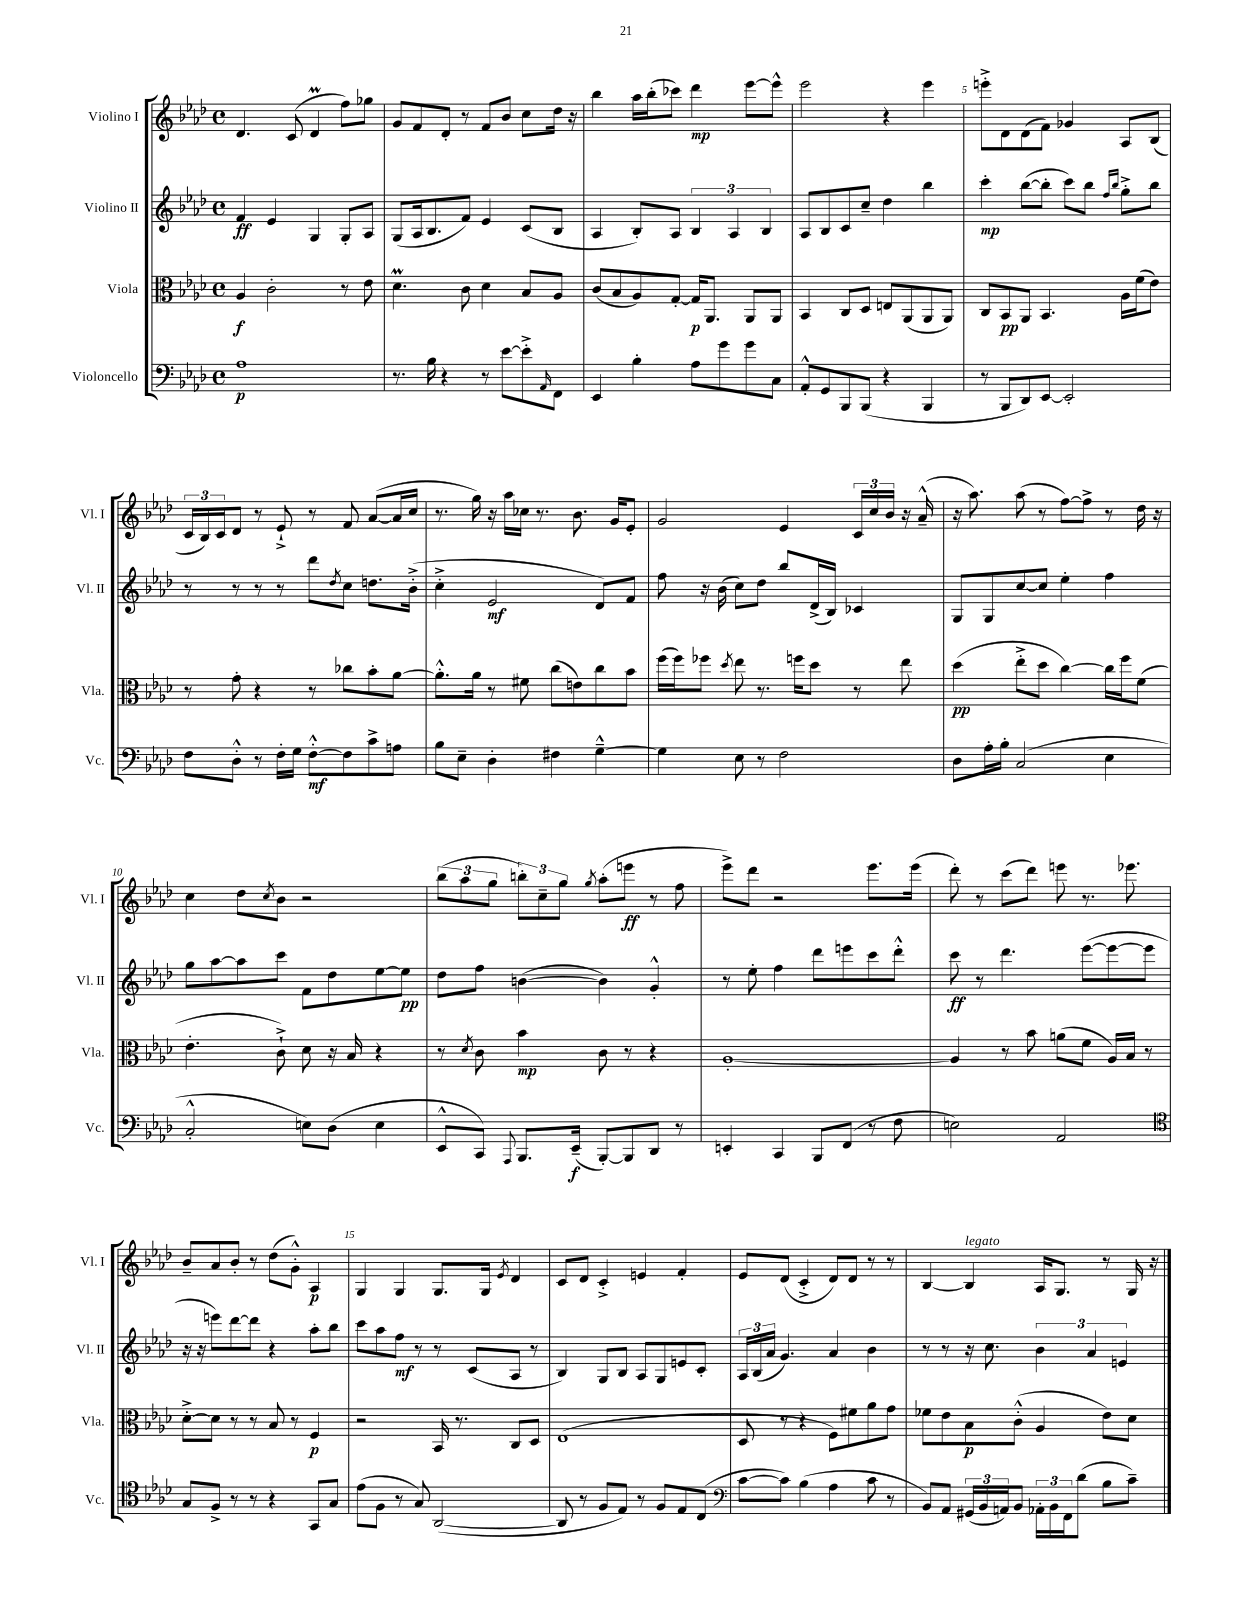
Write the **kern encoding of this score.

**kern	**dynam	**kern	**dynam	**kern	**dynam	**kern	**dynam
*part4	*part4	*part3	*part3	*part2	*part2	*part1	*part1
*staff4	*staff4	*staff3	*staff3	*staff2	*staff2	*staff1	*staff1
*I"Violoncello	*	*I"Viola	*	*I"Violino II	*	*I"Violino I	*
*I'Vc.	*	*I'Vla.	*	*I'Vl. II	*	*I'Vl. I	*
*clefF4	*	*clefC3	*	*clefG2	*	*clefG2	*
*k[b-e-a-d-]	*	*k[b-e-a-d-]	*	*k[b-e-a-d-]	*	*k[b-e-a-d-]	*
*M4/4	*	*M4/4	*	*M4/4	*	*M4/4	*
*met(c)	*	*met(c)	*	*met(c)	*	*met(c)	*
=1	=1	=1	=1	=1	=1	=1	=1
1A-	p	4A-/	f	4f/	ff	4.d-/	.
.	.	2c'\	.	4e-/	.	.	.
.	.	.	.	.	.	(8c/	.
.	.	.	.	4G/	.	4d-M/	.
.	.	8r	.	8G'/L	.	8ff\L)	.
.	.	8e-\	.	8A-/J	.	8gg-X\J	.
=2	=2	=2	=2	=2	=2	=2	=2
8.r	.	4.d-M\	.	(8G/L	.	8g/L	.
.	.	.	.	16A-/k	.	8f/	.
16B-\	.	.	.	8.B-/	.	.	.
4r	.	.	.	.	.	8d-'/J	.
.	.	8c\	.	8f/J)	.	8r	.
8r	.	4d-\	.	4e-/	.	8f/L	.
[8e-\L	.	.	.	.	.	8b-/J	.
8e-'^\]	.	8B-/L	.	(8c/L	.	8cc\L	.
16qqAA-/	.	.	.	.	.	.	.
8FF\J	.	8A-/J	.	8B-/J	.	16dd-\Jk	.
.	.	.	.	.	.	16r	.
=3	=3	=3	=3	=3	=3	=3	=3
4EE-/	.	(8c/L	.	4A-/	.	4bb-\	.
.	.	8B-/	.	.	.	.	.
4B-'\	.	8A-/)	.	8B-'/L)	.	16aa-\LL	.
.	.	.	.	.	.	(16bb-'\J	.
.	.	[8G'/J	.	8A-/J	.	8ccc-X\J)	.
8A-\L	.	16G/KL]	p	6B-/	.	4ddd-\	mp
.	.	8.AA-/J	.	.	.	.	.
8g\	.	.	.	.	.	.	.
.	.	.	.	6A-/	.	.	.
8g\	.	8AA-/L	.	.	.	[8eee-\L	.
.	.	.	.	6B-/	.	.	.
8C\J	.	8AA-/J	.	.	.	8eee-^^\J]	.
=4	=4	=4	=4	=4	=4	=4	=4
8AA-'^^/L	.	4BB-/	.	8A-/L	.	2eee-\	.
8GG/	.	.	.	8B-/	.	.	.
8BBB-/	.	8C/L	.	8c/	.	.	.
(8BBB-/J	.	8D-/J	.	8cc~/J	.	.	.
4r	.	8En/L	.	4dd-\	.	4r	.
.	.	(8AA-/	.	.	.	.	.
4BBB-/	.	8AA-/	.	4bb-\	.	4eee-\	.
.	.	8AA-/J)	.	.	.	.	.
=5	=5	=5	=5	=5	=5	=5	=5
8r	.	8C/L	.	4ccc'\	mp	8eeen'^\L	.
8BBB-/L	.	8BB-/	pp	.	.	8d-\	.
8DD-/)	.	8AA-/J	.	([8bb-\L	.	(8d-\	.
[8EE-/J	.	4.BB-/	.	8bb-'\J]	.	8f\J)	.
2EE-'/]	.	.	.	8ccc\L)	.	4g-X/	.
.	.	.	.	8bb-\J	.	.	.
.	.	.	.	16qqff/LL	.	.	.
.	.	.	.	16qqbb-/JJ	.	.	.
.	.	16A-\LL	.	8gg'^\L	.	8A-/L	.
.	.	(16f\J	.	.	.	.	.
.	.	8e-\J)	.	8bb-\J	.	(8B-/J	.
!!LO:LB:g=z
=6	=6	=6	=6	=6	=6	=6	=6
8F\L	.	8r	.	8r	.	24c/LL	.
.	.	.	.	.	.	24B-/)	.
.	.	.	.	.	.	24c/J	.
8D-'^^\J	.	8g'\	.	8r	.	8d-/J	.
8r	.	4r	.	8r	.	8r	.
16F'\LL	.	.	.	8r	.	8e-`^/	.
16G\JJ	.	.	.	.	.	.	.
[8F'^^\L	mf	8r	.	8ddd-\L	.	8r	.
.	.	.	.	8qdd-/	.	.	.
8F\]	.	8cc-X\L	.	8cc\J	.	8f/	.
8c^\	.	8b-'\	.	8.ddn\L	.	([8a-/L	.
8An\J	.	[8a-\J	.	.	.	16a-/L]	.
.	.	.	.	(16b-'^\Jk	.	16cc/JJ	.
=7	=7	=7	=7	=7	=7	=7	=7
8B-\L	.	8.a-'^^\L]	.	4cc'^\	.	8.r	.
8E-~\J	.	.	.	.	.	.	.
.	.	16a-\Jk	.	.	.	16gg\)	.
4D-'\	.	8r	.	2e-/	mf	16r	.
.	.	.	.	.	.	16aa-\LL	.
.	.	8f#X\	.	.	.	16cc-X\JJ	.
.	.	.	.	.	.	8.r	.
4F#X\	.	(8cc\L	.	.	.	.	.
.	.	8en\)	.	.	.	8.b-\	.
[4G~^^\	.	8cc\	.	8d-/L)	.	.	.
.	.	.	.	.	.	16g/KL	.
.	.	8b-\J	.	8f/J	.	8e-'/J	.
=8	=8	=8	=8	=8	=8	=8	=8
4G\]	.	(16ff\LL	.	8ff\	.	2g/	.
.	.	16ff\J)	.	.	.	.	.
.	.	8ff-X\J	.	16r	.	.	.
.	.	.	.	(16b-\	.	.	.
.	.	8qdd-/	.	.	.	.	.
8E-\	.	8ee-\	.	8cc\L)	.	.	.
8r	.	8.r	.	8dd-\J	.	.	.
2F\	.	.	.	8bb-/L	.	4e-/	.
.	.	16ffn\KL	.	.	.	.	.
.	.	8dd-\J	.	(16d-^/L	.	.	.
.	.	.	.	16B-/JJ)	.	.	.
.	.	8r	.	4c-X/	.	24c/LL	.
.	.	.	.	.	.	24cc/	.
.	.	.	.	.	.	24b-/JJ	.
.	.	8ee-\	.	.	.	16r	.
.	.	.	.	.	.	(16a-~^^/	.
=9	=9	=9	=9	=9	=9	=9	=9
8D-\L	.	(4dd-\	pp	8G/L	.	16r	.
.	.	.	.	.	.	8.aa-\)	.
16A-'\L	.	.	.	8G/	.	.	.
16B-'\JJ	.	.	.	.	.	.	.
(2C/	.	8ee-'^\L	.	[8cc/	.	(8aa-\	.
.	.	8dd-\J	.	8cc/J]	.	8r	.
.	.	[4cc\)	.	4ee-'\	.	[8ff\L)	.
.	.	.	.	.	.	8ff^\J]	.
4E-\	.	16cc\LL]	.	4ff\	.	8r	.
.	.	16ff\J	.	.	.	.	.
.	.	(8f\J	.	.	.	16dd-\	.
.	.	.	.	.	.	16r	.
!!LO:LB:g=z
=10	=10	=10	=10	=10	=10	=10	=10
2C'^^/	.	4.e-'\	.	8gg\L	.	4cc\	.
.	.	.	.	[8aa-\	.	.	.
.	.	.	.	8aa-\]	.	8dd-\L	.
.	.	.	.	.	.	8qcc/	.
.	.	8c`^\)	.	8ccc\J	.	8b-\J	.
8En\L)	.	8d-\	.	8f\L	.	2r	.
(8D-\J	.	16r	.	8dd-\	.	.	.
.	.	16B-/	.	.	.	.	.
4E\	.	4r	.	[8ee-\	.	.	.
.	.	.	.	8ee-\J]	pp	.	.
=11	=11	=11	=11	=11	=11	=11	=11
8EE-^^/L	.	8r	.	8dd-\L	.	(12bb-\L	.
.	.	.	.	.	.	12aa-\	.
.	.	8qd-/	.	.	.	.	.
8CC/J)	.	8c\	.	8ff\J	.	.	.
.	.	.	.	.	.	12gg\J	.
8qqAAA-/	.	.	.	.	.	.	.
8.BBB-/L	.	4b-\	mp	([4bn\	.	12bbn'\L)	.
.	.	.	.	.	.	12cc~\	.
.	.	.	.	.	.	12gg\J	.
(16EE-~/Jk	f	.	.	.	.	.	.
.	.	.	.	.	.	8qgg/	.
[8BBB-'/L)	.	8c\	.	4b\])	.	(8aa-'\L	.
8BBB-/]	.	8r	.	.	.	8eeen\J	ff
8DD-/J	.	4r	.	4g'^^/	.	8r	.
8r	.	.	.	.	.	8ff\	.
=12	=12	=12	=12	=12	=12	=12	=12
4EEn'/	.	[1A-'	.	8r	.	8eee-^\L)	.
.	.	.	.	8ee-'\	.	8ddd-\J	.
4CC/	.	.	.	4ff\	.	2r	.
8BBB-/L	.	.	.	8ddd-\L	.	.	.
(8FF/J	.	.	.	8eeen\	.	.	.
8r	.	.	.	8ccc\	.	8.eee-\L	.
8F\	.	.	.	8ddd-'^^\J	.	.	.
.	.	.	.	.	.	(16eee-\Jk	.
=13	=13	=13	=13	=13	=13	=13	=13
2En\)	.	4A-/]	.	8ccc\	ff	8ddd-'\)	.
.	.	.	.	8r	.	8r	.
.	.	8r	.	4.ddd-\	.	(8ccc\L	.
.	.	8b-\	.	.	.	8ddd-\J)	.
2AA-/	.	(8an\L	.	.	.	8eeen\	.
.	.	8f\J	.	([8eee-\L	.	8.r	.
.	.	16A-/LL)	.	8eee-\_	.	.	.
.	.	16B-/JJ	.	.	.	8.eee-X\	.
.	.	8r	.	8eee-\J]	.	.	.
!!LO:LB:g=z
=14	=14	=14	=14	=14	=14	=14	=14
*clefC4	*	*	*	*	*	*	*
8G/L	.	[8d-'^\L	.	16r	.	8b-~/L	.
.	.	.	.	16r	.	.	.
8F^/J	.	8d-\J]	.	8eeen\L)	.	8a-/	.
8r	.	8r	.	[8ddd-\	.	8b-'/J	.
8r	.	8r	.	8ddd-\J]	.	8r	.
4r	.	8B-/	.	4r	.	(8dd-\L	.
.	.	8r	.	.	.	8g'^^\J)	.
8GG/L	.	4F/	p	8aa-'\L	.	4A-/	p
8G/J	.	.	.	8bb-\J	.	.	.
=15	=15	=15	=15	=15	=15	=15	=15
(8e-\L	.	2r	.	8ccc\L	.	4G/	.
8F\J	.	.	.	8aa-\	.	.	.
8r	.	.	.	8ff\J	mf	4G/	.
8G/)	.	.	.	8r	.	.	.
([2AA-/	.	16BB-/	.	8r	.	8.G/L	.
.	.	8.r	.	.	.	.	.
.	.	.	.	(8c/L	.	.	.
.	.	.	.	.	.	16G/Jk	.
.	.	.	.	.	.	8qe-/	.
.	.	8C/L	.	8A-/J	.	4d-/	.
.	.	8D-/J	.	8r	.	.	.
=16	=16	=16	=16	=16	=16	=16	=16
8AA-/]	.	(1E-	.	4B-/)	.	8c/L	.
8r	.	.	.	.	.	8d-/J	.
8F/L	.	.	.	8G/L	.	4c'^/	.
8E-/J)	.	.	.	8B-/J	.	.	.
8r	.	.	.	8A-/L	.	4en/	.
8F/L	.	.	.	8G/	.	.	.
8E-/	.	.	.	8en/	.	4f'/	.
(8C/J	.	.	.	8c'/J	.	.	.
=17	=17	=17	=17	=17	=17	=17	=17
*clefF4	*	*	*	*	*	*	*
[8c\L	.	8D-/	.	24A-/LL	.	8e-/L	.
.	.	.	.	(24B-/	.	.	.
.	.	.	.	24a-/JJ	.	.	.
8c\J])	.	8r	.	4.g/)	.	(8d-/J	.
(4B-\	.	4r	.	.	.	4c'^/	.
4A-\	.	8F\L)	.	4a-/	.	8d-/L)	.
.	.	8f#X\	.	.	.	8d-/J	.
8c\	.	8a-\	.	4b-\	.	8r	.
8r	.	8g\J	.	.	.	8r	.
=18	=18	=18	=18	=18	=18	=18	=18
8BB-/L)	.	8f-X\L	.	8r	.	[4B-/	.
8AA-/J	.	8e-\	.	8r	.	.	.
!	!	!	!	!	!	!LO:TX:a:i:t=legato	!
(24GG#X/LL	.	8B-\	p	16r	.	4B-/]	.
24BB-/	.	.	.	.	.	.	.
.	.	.	.	8.cc\	.	.	.
24AAn/J)	.	.	.	.	.	.	.
8BB-/J	.	(8c'^^\J	.	.	.	.	.
24AA-X'\LL	.	4A-/	.	6b-\	.	16A-/KL	.
24BB-\	.	.	.	.	.	.	.
.	.	.	.	.	.	8.G/J	.
24FF\J	.	.	.	.	.	.	.
(8d-\J	.	.	.	.	.	.	.
.	.	.	.	6a-/	.	.	.
8B-\L	.	8e-\L)	.	.	.	8r	.
.	.	.	.	6en/	.	.	.
8c~\J)	.	8d-\J	.	.	.	16G/	.
.	.	.	.	.	.	16r	.
==	==	==	==	==	==	==	==
*-	*-	*-	*-	*-	*-	*-	*-
